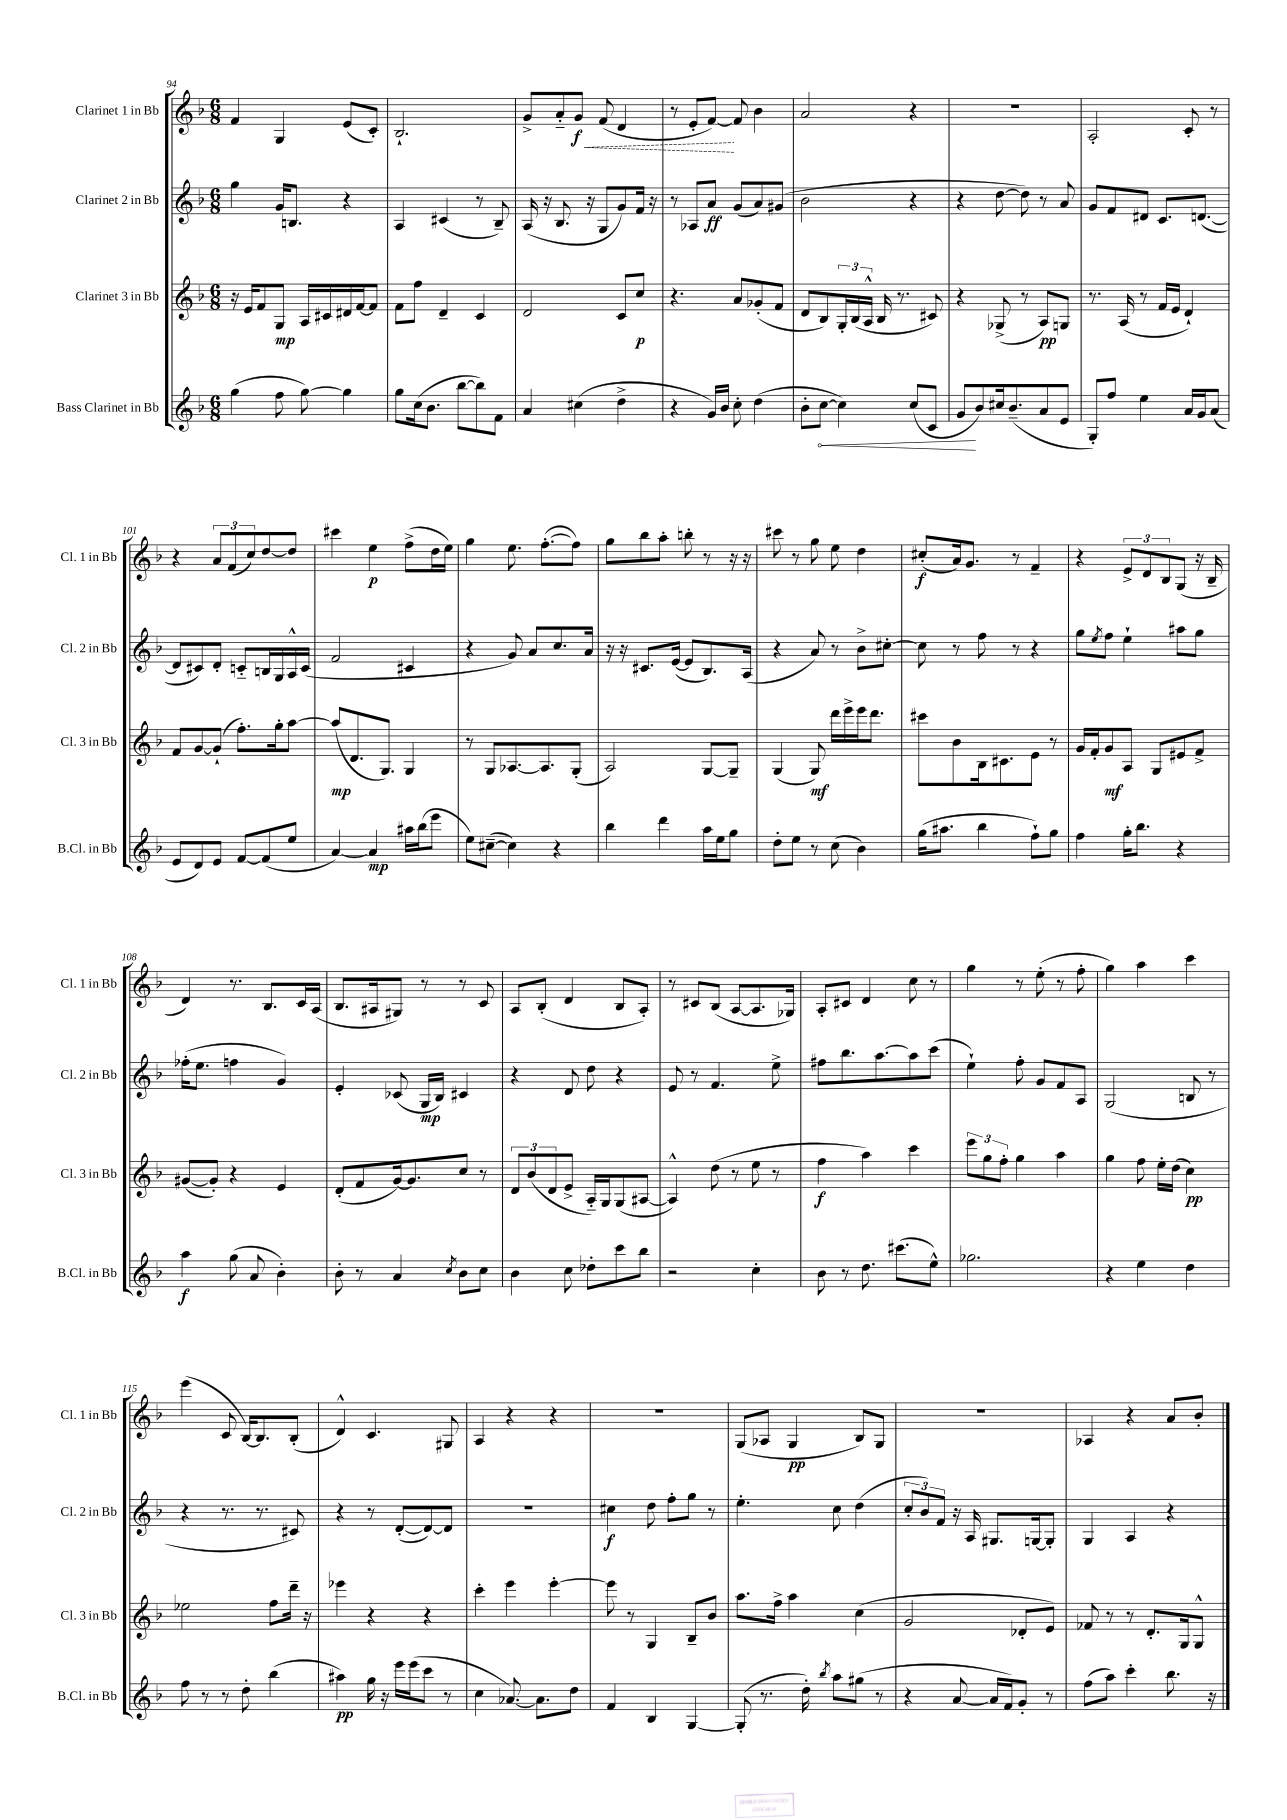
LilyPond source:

<<
\new StaffGroup <<
\new Staff = "s0" \with { instrumentName = "Clarinet 1 in Bb" shortInstrumentName = "Cl. 1 in Bb" } {
    \clef treble \key f \major \numericTimeSignature \time 6/8
    f'4 g4 e'8( c'8-.) |
    bes2.-! |
    g'8-> a'8-_ \once \override Hairpin.style = #'dashed-line g'8\f\< f'8( d'4 |
    r8 e'8-. f'8~\!) f'8 bes'4 |
    a'2 r4 |
    R2. |
    a2-. c'8-. r8 |
    r4 \tuplet 3/2 { a'8 f'8( c''8) } d''8~ d''8 |
    cis'''4 e''4\p f''8->( d''16 e''16) |
    g''4 e''8. f''8.~-.( f''8) |
    g''8 bes''8 a''8-. b''8-. r8 r16 r16 |
    cis'''8 r8 g''8 e''8 d''4 |
    cis''8-.\f( a'16) g'8. r8 f'4-- |
    r4 \tuplet 3/2 { e'8-> d'8 bes8 } g8( r16 bes16-- |
    d'4) r8. bes8. c'16 a16( |
    bes8. ais16 gis8) r8 r8 c'8 |
    a8 bes8-.( d'4 bes8 a8-.) |
    r8 cis'8 bes8( a8~ a8. ges16) |
    a8-. cis'8 d'4 c''8 r8 |
    g''4 r8 e''8-.( r8 f''8-. |
    g''4) a''4 c'''4 |
    e'''4( c'8 bes16~) bes8. bes8-.( |
    d'4-^) c'4. gis8 |
    a4 r4 r4 |
    R2. |
    g8( aes8 g4\pp bes8) g8 |
    R2. |
    aes4 r4 a'8 bes'8-. \bar "|." |
}
\new Staff = "s1" \with { instrumentName = "Clarinet 2 in Bb" shortInstrumentName = "Cl. 2 in Bb" } {
    \clef treble \key f \major \numericTimeSignature \time 6/8
    g''4 g'16 b8. r4 |
    a4 cis'4( r8 bes8--) |
    a16( r16 bes8. r16 g8 g'8) f'16 r16 |
    r8 aes8 a'8\ff g'8( a'8) gis'8( |
    bes'2 r4 |
    r4 d''8~ d''8) r8 a'8 |
    g'8 f'8 dis'8 c'8. d'8.~( |
    d'8 cis'8) d'8-. c'8-_ b16 g16 a16-^ c'16( |
    f'2 cis'4 |
    r4 g'8) a'8 c''8. a'16 |
    r16 r16 cis'8. e'16~( e'8 bes8.) a16( |
    r4 a'8) r8 bes'8-> cis''8~-. |
    cis''8 r8 f''8 r8 r4 |
    g''8 \acciaccatura { e''8 } f''8 e''4-! ais''8 g''8 |
    fes''16-.( e''8. f''4 g'4) |
    e'4-. ces'8( g16\mp bes16) cis'4 |
    r4 d'8 d''8 r4 |
    e'8 r8 f'4. e''8-> |
    fis''8 bes''8. a''8.~ a''8 c'''8( |
    e''4-!) f''8-. g'8 f'8 a8 |
    g2( b8 r8 |
    r4 r8. r8. cis'8) |
    r4 r8 d'8~-.( d'8~) d'8 |
    R2. |
    cis''4\f d''8 f''8-. g''8 r8 |
    e''4.-. c''8 d''4( |
    \tuplet 3/2 { c''8-. bes'8) f'8 } r16 a16 gis8. g16~ g8-. |
    g4 a4 r4 \bar "|." |
}
\new Staff = "s2" \with { instrumentName = "Clarinet 3 in Bb" shortInstrumentName = "Cl. 3 in Bb" } {
    \clef treble \key f \major \numericTimeSignature \time 6/8
    r16 e'16 f'8 g8\mp a16 cis'16 dis'16 f'16~ f'8 |
    f'8 f''8 d'4-- c'4 |
    d'2 c'8 c''8\p |
    r4. a'8 ges'8-.( f'8 |
    d'8 bes8) \tuplet 3/2 { g16-. bes16( a16-^ } bes16 r8. cis'8) |
    r4 ges8->( r8 a8\pp) g8 |
    r8. a16( r8 f'16 e'16 d'4-!) |
    f'8 g'8~ g'8-!( f''8.-.) g''16-. a''8~ |
    a''8\mp( d'8. g8.) g4 |
    r8 g8 aes8.~ aes8. g8-.( |
    a2) g8~ g8-- |
    g4( g8\mf) d'''16 e'''16-> e'''16 d'''8. |
    cis'''8 bes'8 bes16 cis'8. e'8 r8 |
    g'16 f'16-. g'8\mf a8 g8 eis'8 f'8-> |
    gis'8~( gis'8-.) r4 e'4 |
    d'8-.( f'8 g'16~) g'8. c''8 r8 |
    \tuplet 3/2 { d'8 bes'8( d'8 } e'8-> a16-_) g16 g8( ais8~ |
    ais4-^) d''8( r8 e''8 r8 |
    f''4\f a''4) c'''4 |
    \tuplet 3/2 { e'''8 g''8 f''8-. } g''4 a''4 |
    g''4 f''8 e''16-. d''16( c''4\pp) |
    ees''2 f''8 d'''16-- r16 |
    ees'''4 r4 r4 |
    c'''4-. e'''4 e'''4~-. |
    e'''8 r8 g4 bes8-- bes'8 |
    a''8. f''16-> a''4 c''4( |
    g'2 des'8-. e'8) |
    fes'8 r8 r8 d'8.-. g16 g8-^ \bar "|." |
}
\new Staff = "s3" \with { instrumentName = "Bass Clarinet in Bb" shortInstrumentName = "B.Cl. in Bb" } {
    \clef treble \key f \major \numericTimeSignature \time 6/8
    g''4( f''8 g''8~) g''4 |
    g''8 c''16( bes'8. bes''8~ bes''8) f'8 |
    a'4 cis''4( d''4-> |
    r4 g'16) bes'16 c''8-. d''4( |
    bes'8-. \once \override Hairpin.circled-tip = ##t c''8~\< c''4) c''8( c'8 |
    g'8\! bes'8) cis''16 bes'8.--( a'8 e'8 |
    g8-.) f''8 e''4 a'16 g'16 a'8( |
    e'8 d'8) e'8 f'8~ f'8( e''8 |
    a'4~) a'4\mp ais''16 bes''16( e'''8 |
    e''8) cis''8~--( cis''4) r4 |
    bes''4 d'''4 a''16 e''16 g''8 |
    d''8-. e''8 r8 c''8( bes'4) |
    g''16( ais''8. bes''4 f''8-!) g''8 |
    f''4 g''16-. bes''8. r4 |
    a''4\f g''8( a'8 bes'4-.) |
    bes'8-. r8 a'4 \acciaccatura { c''8 } bes'8 c''8 |
    bes'4 c''8 des''8-. c'''8 bes''8 |
    r2 c''4-. |
    bes'8 r8 d''8. cis'''8.( e''8-^) |
    ges''2. |
    r4 e''4 d''4 |
    f''8 r8 r8 d''8-. bes''4( |
    ais''4\pp) g''16 r16 e'''16 e'''16( c'''8 r8 |
    c''4 aes'8.~) aes'8. d''8 |
    f'4 bes4 g4~ |
    g8-.( r8. d''16-.) \acciaccatura { bes''8 } a''8 gis''8( r8 |
    r4 a'8~ a'16 f'16) g'8-. r8 |
    f''8( a''8) c'''4-. bes''8. r16 \bar "|." |
}
>>
>>
\layout { \context { \Score currentBarNumber = #94 } }
